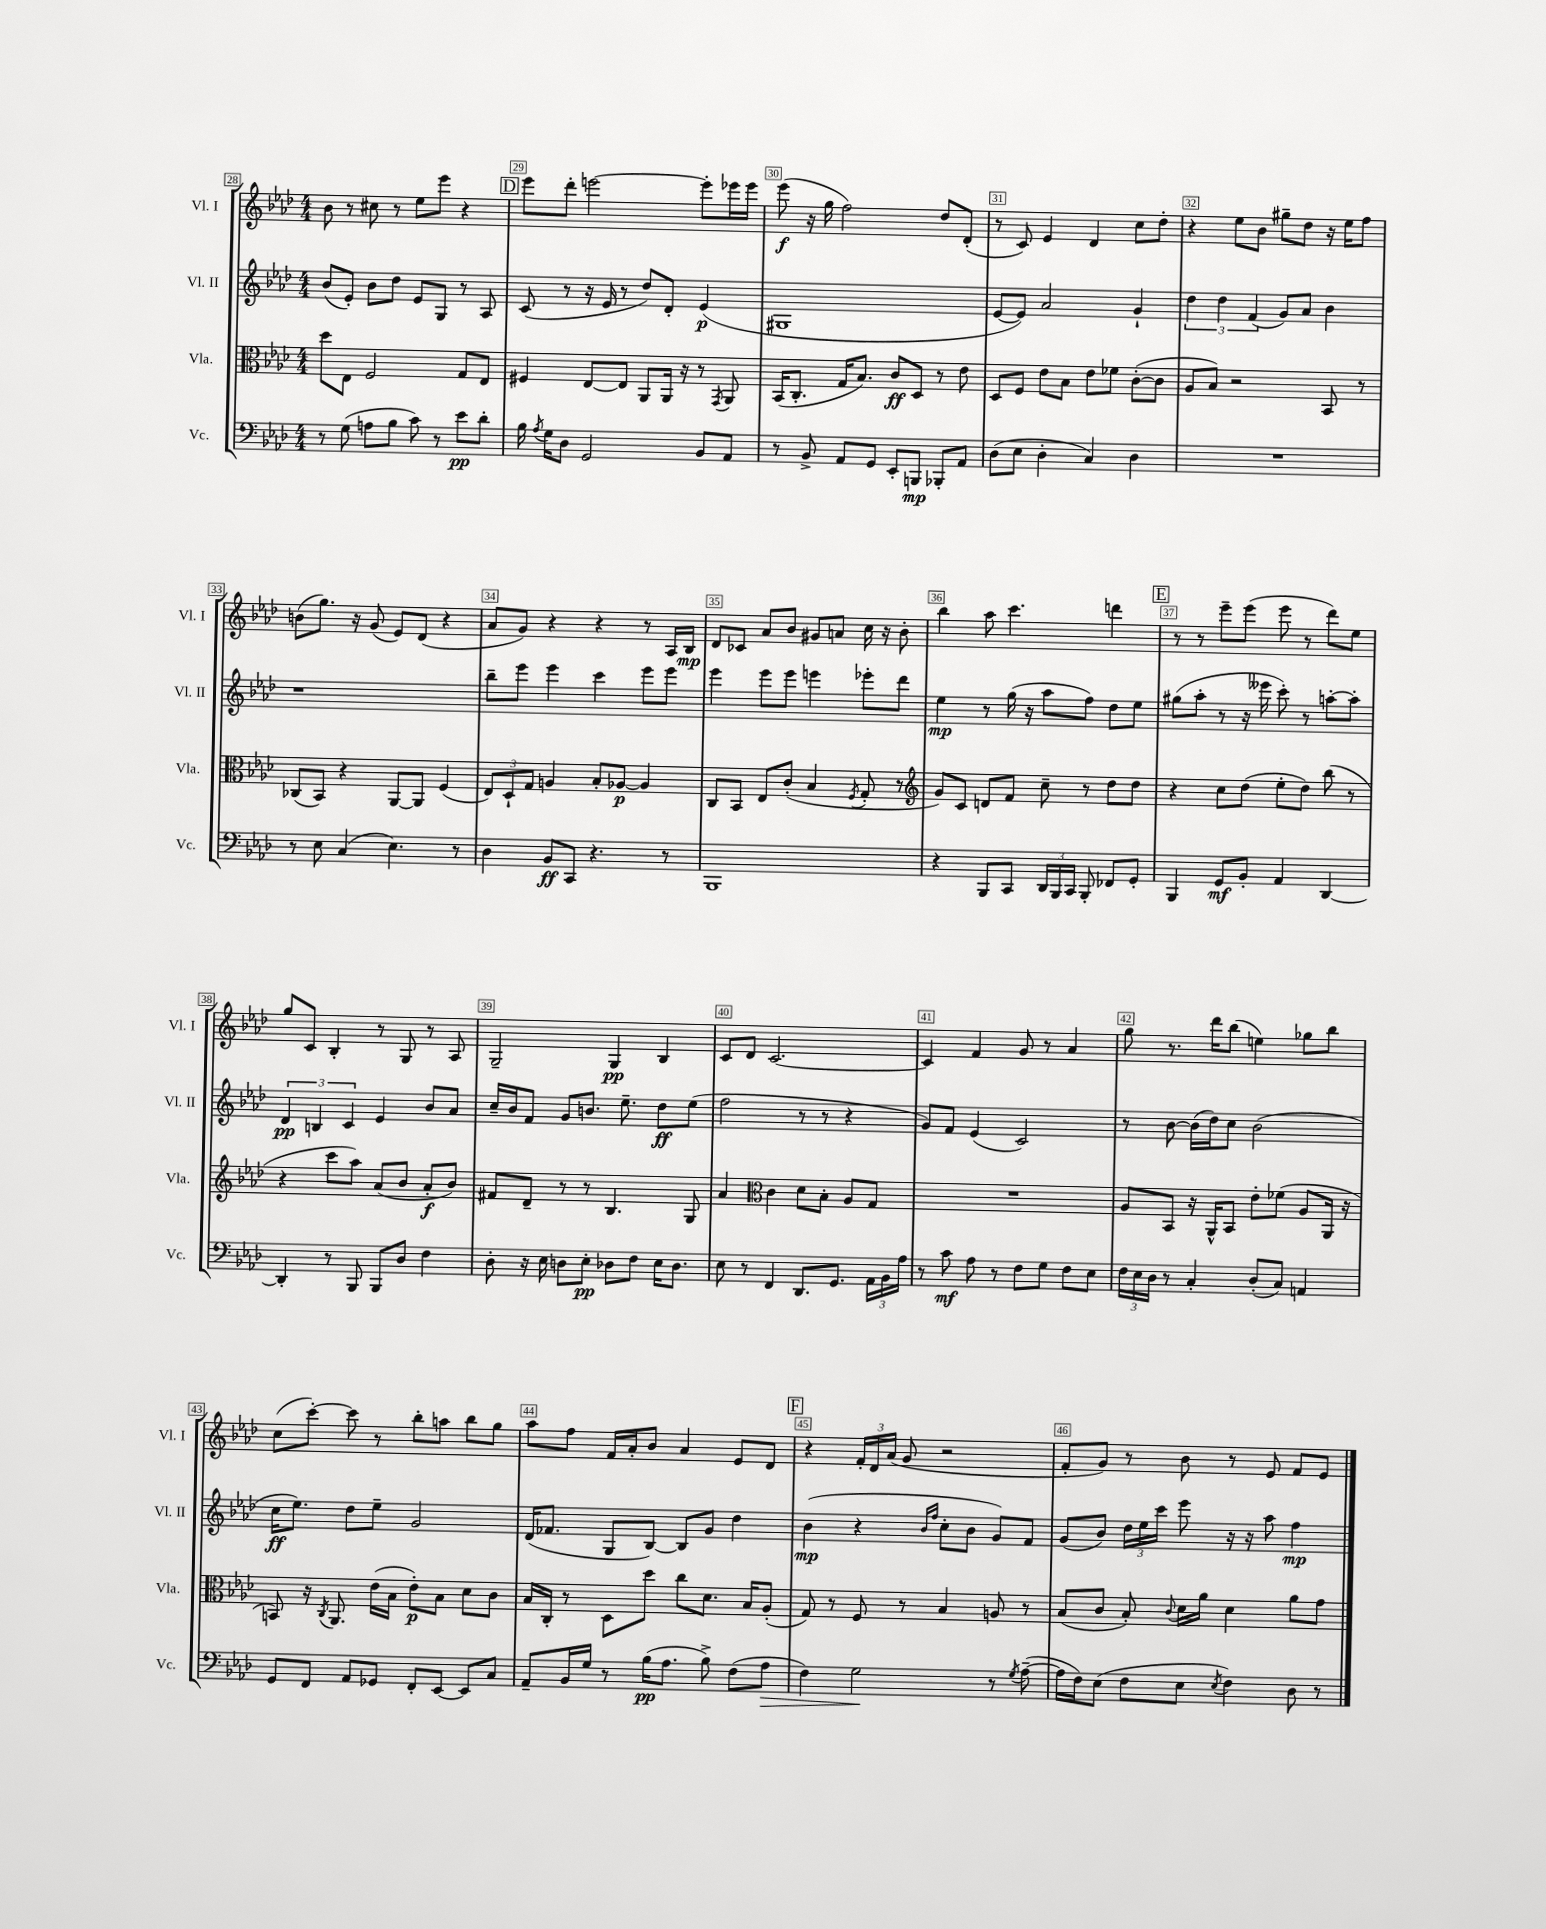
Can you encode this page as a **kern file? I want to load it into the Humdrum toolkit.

**kern	**dynam	**kern	**dynam	**kern	**dynam	**kern	**dynam
*part4	*part4	*part3	*part3	*part2	*part2	*part1	*part1
*staff4	*staff4	*staff3	*staff3	*staff2	*staff2	*staff1	*staff1
*I"Vc.	*	*I"Vla.	*	*I"Vl. II	*	*I"Vl. I	*
*I'Vc.	*	*I'Vla.	*	*I'Vl. II	*	*I'Vl. I	*
*clefF4	*	*clefC3	*	*clefG2	*	*clefG2	*
*k[b-e-a-d-]	*	*k[b-e-a-d-]	*	*k[b-e-a-d-]	*	*k[b-e-a-d-]	*
*M4/4	*	*M4/4	*	*M4/4	*	*M4/4	*
=28	=28	=28	=28	=28	=28	=28	=28
8r	.	8dd-\L	.	(8b-/L	.	8b-\	.
(8G\	.	8E-\J	.	8e-'/J)	.	8r	.
8An\L	.	2F/	.	8b-\L	.	8cc#X\	.
8B-\J	.	.	.	8dd-\J	.	8r	.
8c\)	.	.	.	8e-/L	.	8ee-\L	.
8r	.	.	.	8G/J	.	8eee-\J	.
8e-\L	pp	8G/L	.	8r	.	4r	.
8d-'\J	.	8E-/J	.	8A-/	.	.	.
!!LO:REH:place=s1:t=D
=29	=29	=29	=29	=29	=29	=29	=29
16B-\	.	4F#X/	.	(8c/	.	8eee-\L	.
8qA-/	.	.	.	.	.	.	.
16G\KL	.	.	.	.	.	.	.
8D-\J	.	.	.	8r	.	8ddd-'\J	.
2GG/	.	[8E-/L	.	16r	.	[2eeen\	.
.	.	.	.	16e-/	.	.	.
.	.	8E-/J]	.	8r	.	.	.
.	.	8AA-/L	.	8dd-/L)	.	.	.
.	.	16AA-/Jk	.	8d-'/J	.	.	.
.	.	16r	.	.	.	.	.
8BB-/L	.	8r	.	(4e-/	p	8eee'\L]	.
.	.	8qGG/	.	.	.	.	.
8AA-/J	.	8AA-/	.	.	.	16eee-X\L	.
.	.	.	.	.	.	16eee-\JJ	.
=30	=30	=30	=30	=30	=30	=30	=30
8r	.	(16BB-/KL	.	1G#X	.	(8eee-\	f
.	.	8.C'/J	.	.	.	.	.
8BB-^/	.	.	.	.	.	16r	.
.	.	.	.	.	.	16gg\	.
8AA-/L	.	16G/KL	.	.	.	2ff\)	.
.	.	8.B-/J)	.	.	.	.	.
8GG/J	.	.	.	.	.	.	.
8EE-'/L	.	8c/L	ff	.	.	.	.
8BBBn/J	mp	8D-/J	.	.	.	.	.
8BBB-X'/L	.	8r	.	.	.	8dd-/L	.
8AA-/J	.	8e-\	.	.	.	(8d-'/J	.
=31	=31	=31	=31	=31	=31	=31	=31
(8D-\L	.	8D-/L	.	[8e-/L	.	8r	.
8E-\J	.	8F/J	.	8e-/J])	.	8c/)	.
4D-'\	.	8e-\L	.	2a-/	.	4e-/	.
.	.	8B-\J	.	.	.	.	.
4C/)	.	8e-\L	.	.	.	4d-/	.
.	.	8f-X\J	.	.	.	.	.
4D-\	.	([8c'\L	.	4g`/	.	8cc\L	.
.	.	8c\J]	.	.	.	8dd-'\J	.
=32	=32	=32	=32	=32	=32	=32	=32
1r	.	8A-/L	.	6dd-\	.	4r	.
.	.	8B-/J)	.	.	.	.	.
.	.	.	.	6dd-\	.	.	.
.	.	2r	.	.	.	8ee-\L	.
.	.	.	.	(6f/	.	.	.
.	.	.	.	.	.	8b-\J	.
.	.	.	.	8g/L)	.	8gg#X~\L	.
.	.	.	.	8a-/J	.	8dd-\J	.
.	.	8BB-/	.	4b-\	.	16r	.
.	.	.	.	.	.	16ee-\KL	.
.	.	8r	.	.	.	8ff\J	.
!!LO:LB:g=z
=33	=33	=33	=33	=33	=33	=33	=33
8r	.	(8C-X/L	.	1r	.	(8bn\L	.
8E-\	.	8BB-/J)	.	.	.	8.gg\J)	.
(4C/	.	4r	.	.	.	.	.
.	.	.	.	.	.	16r	.
.	.	.	.	.	.	(8g/	.
4.E-\)	.	[8AA-/L	.	.	.	8e-/L)	.
.	.	8AA-/J]	.	.	.	(8d-/J	.
.	.	(4F/	.	.	.	4r	.
8r	.	.	.	.	.	.	.
=34	=34	=34	=34	=34	=34	=34	=34
4D-\	.	12E-/L)	.	8bb-~\L	.	8a-/L	.
.	.	12D-`/	.	.	.	.	.
.	.	.	.	8eee-\J	.	8g/J)	.
.	.	12G/J	.	.	.	.	.
8BB-/L	ff	4An/	.	4eee-\	.	4r	.
8CC/J	.	.	.	.	.	.	.
4.r	.	8B-'/L	.	4ccc\	.	4r	.
.	.	[8A-X/J	p	.	.	.	.
.	.	4A-/]	.	8eee-\L	.	8r	.
8r	.	.	.	8eee-\J	.	16A-/LL	.
.	.	.	.	.	.	16B-/JJ	mp
=35	=35	=35	=35	=35	=35	=35	=35
1BBB-	.	8C/L	.	4eee-\	.	8d-/L	.
.	.	8BB-/J	.	.	.	8c-X/J	.
.	.	8E-/L	.	8eee-\L	.	8a-/L	.
.	.	(8c'/J	.	8eee-\J	.	8b-/J	.
.	.	4B-/	.	4eeen\	.	8g#X/L	.
.	.	.	.	.	.	8an/J	.
.	.	8qF/	.	.	.	.	.
.	.	8G'/	.	8eee-X'\L	.	16cc\	.
.	.	.	.	.	.	16r	.
.	.	8r	.	8ddd-\J	.	8b-'\	.
=36	=36	=36	=36	=36	=36	=36	=36
*	*	*clefG2	*	*	*	*	*
4r	.	8g/L)	.	4ee-\	mp	4bb-\	.
.	.	8c/J	.	.	.	.	.
8BBB-/L	.	8dn/L	.	8r	.	8aa-\	.
8CC/J	.	8f/J	.	(16gg\	.	4.ccc\	.
.	.	.	.	16r	.	.	.
24DD-/LL	.	8cc~\	.	8aa-\L	.	.	.
24BBB-/	.	.	.	.	.	.	.
24CC/JJ	.	.	.	.	.	.	.
8BBB-'/	.	8r	.	8ff\J)	.	.	.
8FF-X/L	.	8dd-\L	.	8dd-\L	.	4dddn\	.
8GG'/J	.	8dd-\J	.	8ee-\J	.	.	.
!!LO:REH:place=s1:t=E
=37	=37	=37	=37	=37	=37	=37	=37
4BBB-/	.	4r	.	(8gg#X\L	.	8r	.
.	.	.	.	8aa-'\J	.	8r	.
8GG/L	mf	8cc\L	.	8r	.	8eee-~\L	.
8BB-'/J	.	(8dd-\J	.	16r	.	(8eee-\J	.
.	.	.	.	16eee--X\	.	.	.
4AA-/	.	8ee-'\L	.	8ccc'\)	.	8eee-\	.
.	.	8dd-\J)	.	8r	.	8r	.
[4DD-/	.	(8bb-\	.	[8aan'\L	.	8ddd-\L)	.
.	.	8r	.	8aa'\J]	.	8ee-\J	.
!!LO:LB:g=z
=38	=38	=38	=38	=38	=38	=38	=38
4DD-'/]	.	4r	.	6d-/	pp	8gg/L	.
.	.	.	.	.	.	8c/J	.
.	.	.	.	6Bn/	.	.	.
8r	.	8ccc\L	.	.	.	4B-'/	.
.	.	.	.	6c/	.	.	.
8BBB-/	.	8aa-\J)	.	.	.	.	.
8BBB-/L	.	(8a-/L	.	4e-/	.	8r	.
8D-/J	.	8b-/J	.	.	.	8G/	.
4F\	.	8a-'/L	f	8b-/L	.	8r	.
.	.	8b-/J)	.	8a-/J	.	8A-/	.
=39	=39	=39	=39	=39	=39	=39	=39
8D-'\	.	8f#X/L	.	16cc~/LL	.	2G~/	.
.	.	.	.	16b-/J	.	.	.
16r	.	8d-~/J	.	8f/J	.	.	.
16E-\	.	.	.	.	.	.	.
8Dn\L	.	8r	.	8g/L	.	.	.
8E-'\J	pp	8r	.	8.bn/J	.	.	.
8D-X\L	.	4.B-/	.	.	.	4G/	pp
.	.	.	.	8.ee-~\	.	.	.
8F\J	.	.	.	.	.	.	.
16E-\KL	.	.	.	8dd-\L	ff	4B-/	.
8.D-\J	.	.	.	.	.	.	.
.	.	8G/	.	(8ee-\J	.	.	.
=40	=40	=40	=40	=40	=40	=40	=40
8E-\	.	4a-/	.	2ff\	.	8c/L	.
8r	.	.	.	.	.	8d-/J	.
*	*	*clefC3	*	*	*	*	*
4FF/	.	4c\	.	.	.	[2.c/	.
8.DD-/L	.	8d-\L	.	8r	.	.	.
.	.	8B-'\J	.	8r	.	.	.
8.GG/J	.	.	.	.	.	.	.
.	.	8A-/L	.	4r	.	.	.
24AA-\LL	.	8G/J	.	.	.	.	.
24BB-\	.	.	.	.	.	.	.
24A-\JJ	.	.	.	.	.	.	.
=41	=41	=41	=41	=41	=41	=41	=41
8r	.	1r	.	8g/L)	.	4c/]	.
8c\	mf	.	.	8f/J	.	.	.
8A-\	.	.	.	(4e-/	.	4f/	.
8r	.	.	.	.	.	.	.
8F\L	.	.	.	2c/)	.	8g/	.
8G\J	.	.	.	.	.	8r	.
8F\L	.	.	.	.	.	4a-/	.
8E-\J	.	.	.	.	.	.	.
=42	=42	=42	=42	=42	=42	=42	=42
24F\LL	.	8A-/L	.	8r	.	8gg\	.
24E-\	.	.	.	.	.	.	.
24D-\JJ	.	.	.	.	.	.	.
8r	.	8BB-/J	.	[8b-\	.	8.r	.
4C'/	.	16r	.	(16b-\LL]	.	.	.
.	.	16AA-^^/KL	.	16dd-\J)	.	16ddd-\KL	.
.	.	8BB-/J	.	8cc\J	.	(8bb-\J	.
(8D-'/L	.	8e-'\L	.	(2b-\	.	4een\)	.
8C/J)	.	(8f-X\J	.	.	.	.	.
4AAn/	.	8A-/L	.	.	.	8gg-X\L	.
.	.	16AA-/Jk	.	.	.	8bb-\J	.
.	.	16r	.	.	.	.	.
!!LO:LB:g=z
=43	=43	=43	=43	=43	=43	=43	=43
8GG/L	.	8BBn/)	.	16cc\KL	ff	(8cc\L	.
.	.	.	.	8.ee-\J)	.	.	.
8FF/J	.	16r	.	.	.	[8ccc'\J)	.
.	.	8qC/	.	.	.	.	.
.	.	8.AA-/	.	.	.	.	.
8AA-/L	.	.	.	8dd-\L	.	8ccc\]	.
8GG-X/J	.	(16e-\LL	.	8ee-~\J	.	8r	.
.	.	16B-\JJ	.	.	.	.	.
8FF'/L	.	8e-'\L)	p	2g/	.	8bb-'\L	.
[8EE-/J	.	8B-\J	.	.	.	8aan\J	.
8EE-/L]	.	8d-\L	.	.	.	8bb-\L	.
8C/J	.	8c\J	.	.	.	8gg\J	.
=44	=44	=44	=44	=44	=44	=44	=44
8AA-~/L	.	16B-/LL	.	(16d-/KL	.	8aa-\L	.
.	.	16C'/JJ	.	8.f-X/J	.	.	.
16BB-/L	.	8r	.	.	.	8ff\J	.
16G/JJ	.	.	.	.	.	.	.
8r	.	8D-\L	.	8G/L	.	16f/LL	.
.	.	.	.	.	.	16a-'/J	.
(16B-\KL	pp	8dd-\J	.	[8B-/J)	.	8b-/J	.
8.A-\J	.	.	.	.	.	.	.
.	.	8cc\L	.	8B-/L]	.	4a-/	.
8B-^\)	.	8.d-\J	.	8g/J	.	.	.
(8F\L	.	.	.	4dd-\	.	8e-/L	.
.	.	16B-/KL	.	.	.	.	.
!	!LO:HP:b	!	!	!	!	!	!
8A-\J	>	(8A-'/J	.	.	.	8d-/J	.
!!LO:REH:place=s1:t=F
=45	=45	=45	=45	=45	=45	=45	=45
4F\)	.	8G/)	.	(4b-\	mp	4r	.
.	.	8r	.	.	.	.	.
2G\	.	8F/	.	4r	.	24f'/LL	.
.	.	.	.	.	.	24d-/	.
.	.	.	.	.	.	(24a-/JJ	.
.	.	8r	.	.	.	8g/	.
.	.	.	.	16qqb-/LL	.	.	.
.	.	.	.	16qqff/JJ	.	.	.
.	.	4B-/	.	8cc'\L	.	2r	.
.	.	.	.	8b-\J	.	.	.
8r	]	8An/	.	8g/L)	.	.	.
8qG/	.	.	.	.	.	.	.
([8A-~\	.	8r	.	8f/J	.	.	.
=46	=46	=46	=46	=46	=46	=46	=46
16A-\LL]	.	(8B-/L	.	(8g/L	.	8f'/L	.
16F\J)	.	.	.	.	.	.	.
(8E-\J	.	8c/J	.	8b-/J)	.	8g/J)	.
8F\L	.	8B-'/)	.	24dd-\LL	.	8r	.
.	.	.	.	24ee-\	.	.	.
.	.	.	.	24ccc\JJ	.	.	.
.	.	8qqc/	.	.	.	.	.
8E-\J	.	16d-\LL	.	8eee-\	.	8b-\	.
.	.	16a-\JJ	.	.	.	.	.
8qE-/	.	.	.	.	.	.	.
4F\)	.	4d-\	.	16r	.	8r	.
.	.	.	.	16r	.	.	.
.	.	.	.	8aa-\	.	8e-/	.
8D-\	.	8a-\L	.	4ff\	mp	8f/L	.
8r	.	8g\J	.	.	.	8e-/J	.
==	==	==	==	==	==	==	==
*-	*-	*-	*-	*-	*-	*-	*-
